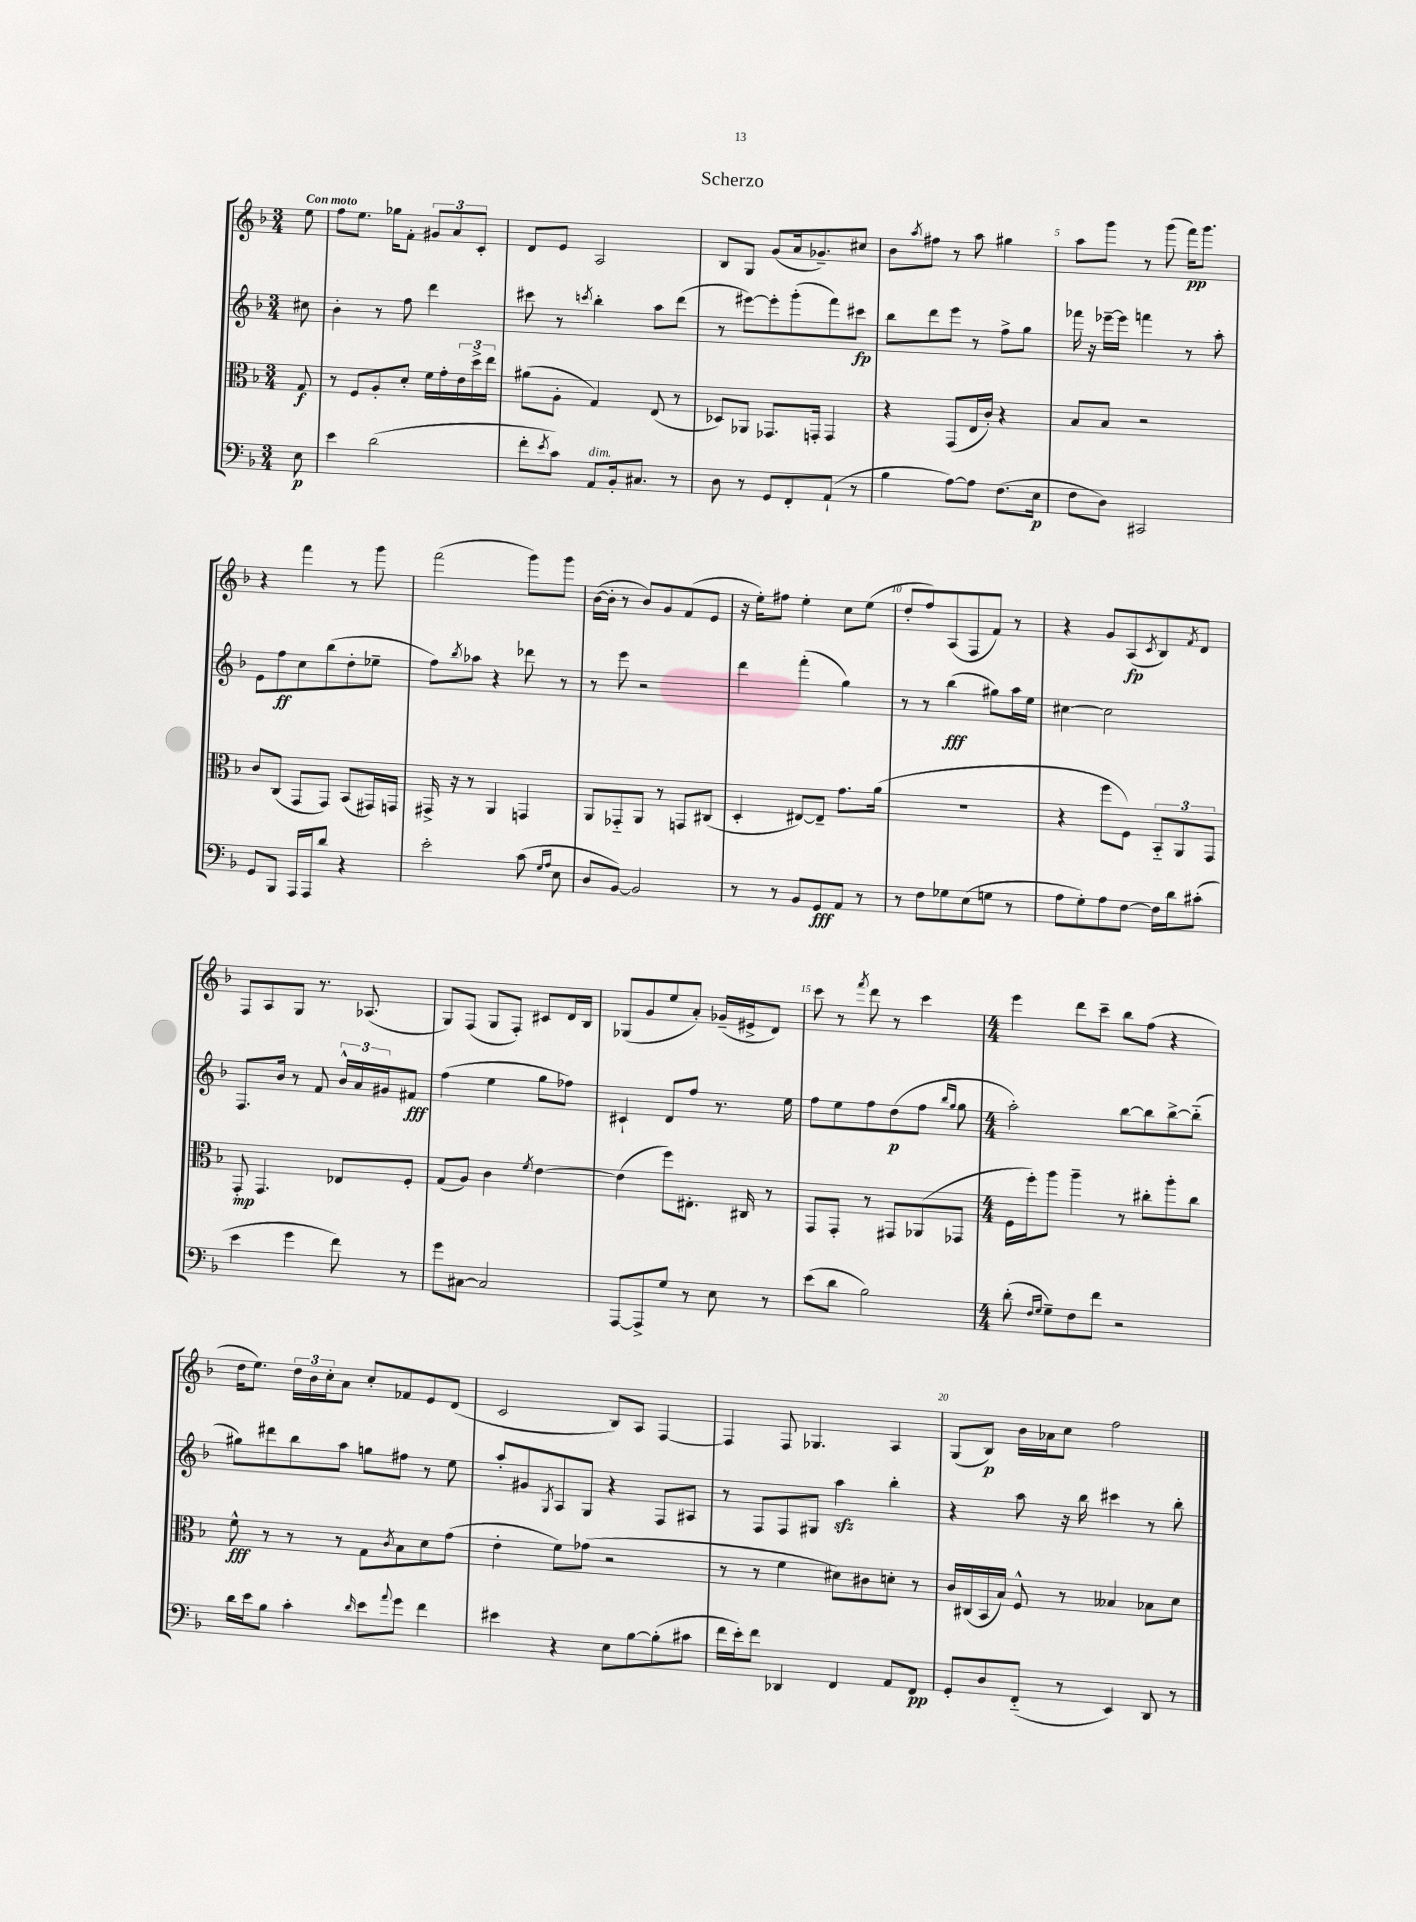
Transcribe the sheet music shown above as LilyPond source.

\header { title = "Scherzo" }
<<
\new StaffGroup <<
\new Staff = "s0" {
    \clef treble \key f \major \numericTimeSignature \time 3/4 \partial 8 \tempo "Con moto"
    e''8 |
    f''8 e''8. ges''16 f'8-. \tuplet 3/2 { gis'8 a'8 c'8-. } |
    d'8 e'8 a2 |
    bes8 g8 g'8( a'16 ges'8.--) cis''8 |
    bes'8 \acciaccatura { a''8 } fis''8 r8 a''8 gis''4 |
    a''8 g'''8 r8 g'''8( f'''16\pp) g'''8. |
    r4 f'''4 r8 g'''8 |
    f'''2( g'''8) g'''8 |
    bes'16~( bes'16-. r8 bes'8) g'8 f'8( e'8 |
    r16 e''16-.) fis''8 e''4-. c''8 e''8( |
    d''8-. f''8) a8( f8 f'8) r8 |
    r4 g'8 a8\fp( \acciaccatura { c'8 } bes8) \acciaccatura { f'8 } d'8 |
    f8 a8 g8 r8. aes8.( |
    g8) f8( g8 f8-.) cis'8 d'16 bes16 |
    ges8( g'8 e''8 a'8-.) ges'16--( eis'16-> d'8) |
    c'''8 r8 \acciaccatura { f'''8 } d'''8 r8 c'''4 |
    \numericTimeSignature \time 4/4 e'''4 d'''8 c'''8-- bes''8 f''8( r4 |
    d''16 e''8.) \tuplet 3/2 { d''16 bes'16 c''16-. } a'8 c''8-. fes'8 e'8 d'8( |
    c'2 bes8) a8 f4~ |
    f4 f8 ges4. a4 |
    g8( bes8\p) bes'16 aes'16 c''8 f''2 \bar "|." |
}
\new Staff = "s1" {
    \clef treble \key f \major \numericTimeSignature \time 3/4 \partial 8
    cis''8 |
    bes'4-. r8 f''8 d'''4 |
    cis'''8 r8 \acciaccatura { c'''8 } bes''4-. a''8 d'''8( |
    r8 eis'''8~) eis'''8-. g'''8-.( f'''8) cis'''8\fp |
    bes''8 d'''8 e'''8 r8 f''8-> g''8 |
    fes'''16 r16 ees'''16~-- ees'''16 f'''4 r8 a''8-. |
    e'8 f''8\ff c''8 bes''8( d''8-. ees''8-- |
    f''8) \acciaccatura { bes''8 } aes''8 r4 des'''8 r8 |
    r8 e'''8 r2 |
    d'''4 f'''4-.( g''4) |
    r8 r8 bes''4\fff( gis''8) a''16 e''16 |
    cis''4~ cis''2 |
    f8. bes'16 r8 f'8 \tuplet 3/2 { bes'16-^ a'16 gis'16 } fis'8\fff |
    f''4( e''4 g''8 fes''8) |
    cis'4-! d'8 f''8 r8. e''16 |
    f''8 e''8 f''8 d''8\p( f''8 \grace { bes''16 g''16 } g''8 |
    \numericTimeSignature \time 4/4 a''2-.) bes''8~ bes''8 bes''8~-> bes''8-_( |
    gis''8) dis'''8 bes''8 a''8 g''8 fis''8 r8 e''8 |
    a''8-. gis'8 \acciaccatura { g8 } a8 g8 r4 f8 ais8 |
    r8 f8 f8 gis8 a''4\sfz bes''4-. |
    r4 a''8 r16 bes''16 cis'''4 r8 bes''8-. \bar "|." |
}
\new Staff = "s2" {
    \clef alto \key f \major \numericTimeSignature \time 3/4 \partial 8
    g8\f |
    r8 f8 a8-. d'8-. f'16 g'16-. \tuplet 3/2 { e'16 d''16-> e''16 } |
    ais'8( a8-. g4) e8( r8 |
    des8) aes,8 ges,8. g,16-. g,4 |
    r4 g,8( e16 c'16-.) r4 |
    bes8 bes8 r2 |
    c'8 c8( g,8 g,8) bes,8( gis,16) g,16 |
    gis,16-> r16 r8 a,4 g,4 |
    a,8 ges,8-_ a,8 r8 g,8 cis8( |
    d4-. eis8~) eis8-- g'8. a'16( |
    R2. |
    r4 f''8 f8) \tuplet 3/2 { bes,8-_ a,8 g,8 } |
    g,8-.\mp g,4. ees8 f8-. |
    g8( a8) c'4 \acciaccatura { f'8 } e'4~ |
    e'4( f''8) eis8.-. cis16 r8 |
    g,8 g,8-. r8 gis,8 aes,8( ges,8 |
    \numericTimeSignature \time 4/4 f16 f''16-.) a''8 a''4-- r8 cis''8-. a''8-. cis''8 |
    f'8-^\fff r8 r8 r8 g8 \acciaccatura { c'8 } bes8 d'8 g'8( |
    e'4-. f'8) ges'8( r2 |
    r8 r8 f'4 dis'8) cis'8 d'8-. r8 |
    c'16 cis16( bes,16 bes16) f8-^ r8 beses4 bes8 d'8 \bar "|." |
}
\new Staff = "s3" {
    \clef bass \key f \major \numericTimeSignature \time 3/4 \partial 8
    e8\p |
    e'4 d'2( |
    f'8-. \acciaccatura { e'8 } c'8) a,8^\markup { \italic "dim." } bes,16-. cis8. r8 |
    d8 r8 g,8 f,8-. a,8-!( r8 |
    bes4 a8~) a8 f8.( e16\p |
    f8 d8) cis,2 |
    g,8 bes,,8 a,,16 a,,16 d'8 r4 |
    e'2-. c'8( \grace { g16 a16 } e8 |
    d8 bes,8~) bes,2 |
    r8 r8 bes,8 g,8\fff a,8 r8 |
    r8 f8 ges8 e8( g8 r8 |
    a8 g8-.) a8 f8~ f16 d'16 cis'8-.( |
    e'4 g'4 f'8) r8 |
    g'8 cis8~ cis2 |
    a,,8~ a,,8-> g8 r8 e8 r8 |
    e'8( d'8 bes2) |
    \numericTimeSignature \time 4/4 d'8-.( \grace { f16 g16 } g8--) f8 f'8 r2 |
    d'16 e'16 bes8 c'4-. \grace { d'16 } e'8 \appoggiatura { a'8 } g'8 f'4 |
    eis'4 r4 e8 bes8~ bes8-.( cis'8 |
    f'16 e'16-.) f'8 des,4 f,4 a,8 f,8\pp |
    g,8-. d8 f,8-_( r8 e,4) d,8 r8 \bar "|." |
}
>>
>>
\layout { \context { \Score \override BarNumber.break-visibility = ##(#f #t #t) barNumberVisibility = #(every-nth-bar-number-visible 5) } }
